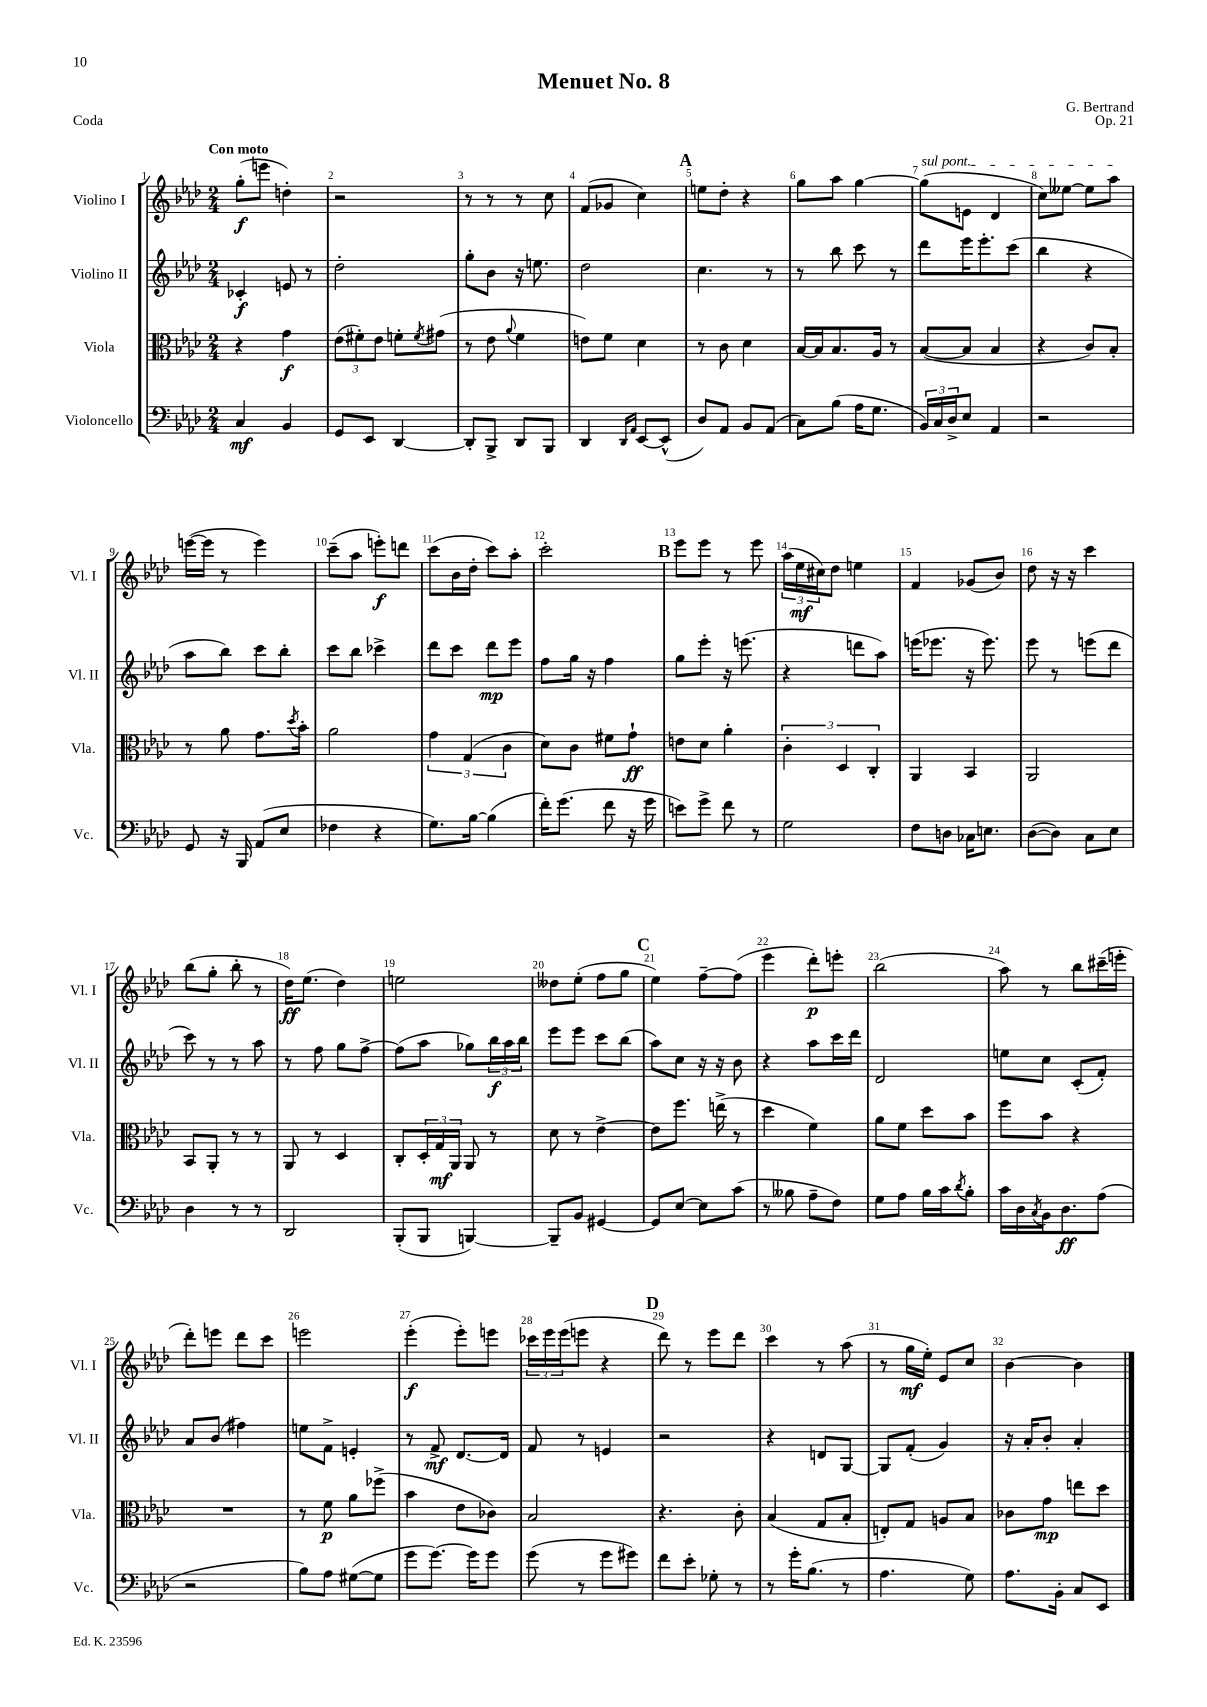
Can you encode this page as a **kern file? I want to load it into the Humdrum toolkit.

**kern	**dynam	**kern	**dynam	**kern	**dynam	**kern	**dynam
*part4	*part4	*part3	*part3	*part2	*part2	*part1	*part1
*staff4	*staff4	*staff3	*staff3	*staff2	*staff2	*staff1	*staff1
*I"Violoncello	*	*I"Viola	*	*I"Violino II	*	*I"Violino I	*
*I'Vc.	*	*I'Vla.	*	*I'Vl. II	*	*I'Vl. I	*
*clefF4	*	*clefC3	*	*clefG2	*	*clefG2	*
*k[b-e-a-d-]	*	*k[b-e-a-d-]	*	*k[b-e-a-d-]	*	*k[b-e-a-d-]	*
*M2/4	*	*M2/4	*	*M2/4	*	*M2/4	*
=1	=1	=1	=1	=1	=1	=1	=1
!	!	!	!	!	!	!LO:TX:a:B:t=Con moto	!
4C/	mf	4r	.	4c-X'/	f	(8gg'\L	f
.	.	.	.	.	.	8eeen\J	.
4BB-/	.	4g\	f	8en/	.	4ddn'\)	.
.	.	.	.	8r	.	.	.
=2	=2	=2	=2	=2	=2	=2	=2
8GG/L	.	(12e-\L	.	2dd-'\	.	2r	.
.	.	12f#X'\)	.	.	.	.	.
8EE-/J	.	.	.	.	.	.	.
.	.	12e-\J	.	.	.	.	.
[4DD-/	.	8fn'\L	.	.	.	.	.
.	.	8qf/	.	.	.	.	.
.	.	(8g#X\J	.	.	.	.	.
=3	=3	=3	=3	=3	=3	=3	=3
8DD-'/L]	.	8r	.	8gg'\L	.	8r	.
8BBB-^/J	.	8e-\	.	8b-\J	.	8r	.
.	.	8qqa-/	.	.	.	.	.
8DD-/L	.	4f\	.	16r	.	8r	.
.	.	.	.	8.een\	.	.	.
8BBB-/J	.	.	.	.	.	8cc\	.
=4	=4	=4	=4	=4	=4	=4	=4
4DD-/	.	8en\L)	.	2dd-\	.	(8f/L	.
.	.	8f\J	.	.	.	8g-X/J	.
16qqDD-/LL	.	.	.	.	.	.	.
16qqAA-/JJ	.	.	.	.	.	.	.
[8EE-/L	.	4d-\	.	.	.	4cc\)	.
(8EE-^^/J]	.	.	.	.	.	.	.
!!LO:REH:place=s1:t=A
=5	=5	=5	=5	=5	=5	=5	=5
8D-/L)	.	8r	.	4.cc\	.	8een\L	.
8AA-/J	.	8c\	.	.	.	8dd-'\J	.
8BB-/L	.	4d-\	.	.	.	4r	.
(8AA-/J	.	.	.	8r	.	.	.
=6	=6	=6	=6	=6	=6	=6	=6
8C\L)	.	[16B-/LL	.	8r	.	8gg\L	.
.	.	16B-/J]	.	.	.	.	.
(8B-\J	.	8.B-/	.	8bb-\	.	8aa-\J	.
16A-\KL	.	.	.	8ccc\	.	[4gg\	.
8.G\J	.	16A-/Jk	.	.	.	.	.
.	.	8r	.	8r	.	.	.
=7	=7	=7	=7	=7	=7	=7	=7
!	!	!	!	!	!	!LO:TX:a:i:t=sul pont.	!
24BB-/LL)	.	([8B-/L	.	8ddd-\L	.	(8gg\L]	.
24C/	.	.	.	.	.	.	.
24D-^/J	.	.	.	.	.	.	.
8E-/J	.	8B-/J]	.	16eee-\K	.	8en\J	.
.	.	.	.	8.eee-'\	.	.	.
4AA-/	.	4B-/	.	.	.	4d-/	.
.	.	.	.	(8ccc\J	.	.	.
=8	=8	=8	=8	=8	=8	=8	=8
2r	.	4r	.	4bb-\	.	8cc\L)	.
.	.	.	.	.	.	[8ee--X\J	.
.	.	8c/L)	.	4r	.	8ee--\L]	.
.	.	8B-'/J	.	.	.	8aa-\J	.
!!LO:LB:g=z
=9	=9	=9	=9	=9	=9	=9	=9
8GG/	.	8r	.	8aa-\L	.	([16eeen\LL	.
.	.	.	.	.	.	16eee\JJ]	.
16r	.	8a-\	.	8bb-\J)	.	8r	.
16BBB-/	.	.	.	.	.	.	.
(8AA-/L	.	8.g\L	.	8ccc\L	.	4eee\)	.
8E-/J	.	.	.	8bb-'\J	.	.	.
.	.	8qdd-/	.	.	.	.	.
.	.	16b-'\Jk	.	.	.	.	.
=10	=10	=10	=10	=10	=10	=10	=10
4F-X\	.	2a-\	.	8ccc\L	.	(8ccc~\L	.
.	.	.	.	8bb-\J	.	8aa-\J	.
4r	.	.	.	4ccc-X^\	.	8eeen'\L)	f
.	.	.	.	.	.	8dddn\J	.
=11	=11	=11	=11	=11	=11	=11	=11
8.G\L)	.	6g\	.	8ddd-\L	.	(8ccc\L	.
.	.	.	.	8ccc\J	.	16b-\L	.
.	.	(6G/	.	.	.	.	.
[16B-\Jk	.	.	.	.	.	16dd-'\JJ	.
(4B-\]	.	.	.	8ddd-\L	mp	8ccc\L)	.
.	.	6c\	.	.	.	.	.
.	.	.	.	8eee-\J	.	8aa-'\J	.
=12	=12	=12	=12	=12	=12	=12	=12
16f'\KL)	.	8d-\L)	.	8ff\L	.	2ccc'\	.
(8.g\J	.	.	.	.	.	.	.
.	.	8c\J	.	16gg\Jk	.	.	.
.	.	.	.	16r	.	.	.
8f\	.	8f#X\L	.	4ff\	.	.	.
16r	.	8g`\J	ff	.	.	.	.
16g\	.	.	.	.	.	.	.
!!LO:REH:place=s1:t=B
=13	=13	=13	=13	=13	=13	=13	=13
8en\L)	.	8en\L	.	8gg\L	.	8eee-\L	.
8g^\J	.	8d-\J	.	8eee-'\J	.	8eee-\J	.
8f\	.	4a-'\	.	16r	.	8r	.
.	.	.	.	(8.eeen\	.	.	.
8r	.	.	.	.	.	8eee-\	.
=14	=14	=14	=14	=14	=14	=14	=14
2G\	.	6c'\	.	4r	.	(24aa-\LL	.
.	.	.	.	.	.	24ee-\	mf
.	.	.	.	.	.	24cc#X\J)	.
.	.	.	.	.	.	8dd-\J	.
.	.	6D-/	.	.	.	.	.
.	.	.	.	8dddn\L	.	4een\	.
.	.	6C'/	.	.	.	.	.
.	.	.	.	8aa-\J)	.	.	.
=15	=15	=15	=15	=15	=15	=15	=15
8F\L	.	4AA-/	.	(16eeen\KL	.	4f/	.
.	.	.	.	8.eee-X\J	.	.	.
8Dn\J	.	.	.	.	.	.	.
16C-X\KL	.	4BB-/	.	16r	.	(8g-X/L	.
8.En\J	.	.	.	8.eee-\)	.	.	.
.	.	.	.	.	.	8b-/J)	.
=16	=16	=16	=16	=16	=16	=16	=16
([8D-\L	.	2AA-/	.	8eee-\	.	8dd-\	.
8D-\J])	.	.	.	8r	.	16r	.
.	.	.	.	.	.	16r	.
8C\L	.	.	.	(8eeen\L	.	4ccc\	.
8E-\J	.	.	.	8ddd-\J	.	.	.
!!LO:LB:g=z
=17	=17	=17	=17	=17	=17	=17	=17
4D-\	.	8BB-/L	.	8ccc\)	.	(8bb-\L	.
.	.	8AA-'/J	.	8r	.	8gg'\J	.
8r	.	8r	.	8r	.	8bb-'\	.
8r	.	8r	.	8aa-\	.	8r	.
=18	=18	=18	=18	=18	=18	=18	=18
2DD-/	.	8AA-/	.	8r	.	16dd-\KL)	ff
.	.	.	.	.	.	(8.ee-\J	.
.	.	8r	.	8ff\	.	.	.
.	.	4D-/	.	8gg\L	.	4dd-\)	.
.	.	.	.	[8ff^\J	.	.	.
=19	=19	=19	=19	=19	=19	=19	=19
(8BBB-'/L	.	8C'/L	.	(8ff\L]	.	2een\	.
8BBB-/J	.	24D-'/L	.	8aa-\J	.	.	.
.	.	24G/	mf	.	.	.	.
.	.	24AA-/JJ	.	.	.	.	.
[4BBBn/)	.	8AA-/	.	8gg-X\L)	.	.	.
.	.	8r	.	24bb-\L	f	.	.
.	.	.	.	24aa-\	.	.	.
.	.	.	.	24bb-\JJ	.	.	.
=20	=20	=20	=20	=20	=20	=20	=20
8BBB~/L]	.	8d-\	.	8eee-\L	.	8dd--X\L	.
8BB-/J	.	8r	.	8eee-\J	.	(8ee-'\J	.
[4GG#X/	.	[4e-^\	.	8ccc\L	.	8ff\L	.
.	.	.	.	(8bb-\J	.	8gg\J	.
!!LO:REH:place=s1:t=C
=21	=21	=21	=21	=21	=21	=21	=21
8GG#/L]	.	8e-\L]	.	8aa-\L)	.	4ee-\)	.
[8E-/J	.	8.ff\J	.	8cc\J	.	.	.
8E-\L]	.	.	.	16r	.	[8ff~\L	.
.	.	(16een^\	.	16r	.	.	.
(8c\J	.	8r	.	8b-\	.	(8ff\J]	.
=22	=22	=22	=22	=22	=22	=22	=22
8r	.	4dd-\	.	4r	.	4eee-\	.
8B--X\	.	.	.	.	.	.	.
8A-~\L	.	4f\)	.	8aa-\L	.	8ddd-'\L)	p
8F\J)	.	.	.	16ccc\L	.	8eeen'\J	.
.	.	.	.	16ddd-\JJ	.	.	.
=23	=23	=23	=23	=23	=23	=23	=23
8G\L	.	8a-\L	.	2d-/	.	(2bb-\	.
8A-\J	.	8f\J	.	.	.	.	.
16B-\LL	.	8dd-\L	.	.	.	.	.
16c\J	.	.	.	.	.	.	.
8qd-/	.	.	.	.	.	.	.
8B-'\J	.	8b-\J	.	.	.	.	.
=24	=24	=24	=24	=24	=24	=24	=24
16c\LL	.	8ff\L	.	8een\L	.	8aa-\)	.
16D-\	.	.	.	.	.	.	.
8qC/	.	.	.	.	.	.	.
16BB-\J	.	8b-\J	.	8cc\J	.	8r	.
8.D-\	ff	.	.	.	.	.	.
.	.	4r	.	(8c'/L	.	8bb-\L	.
(8A-\J	.	.	.	8f'/J)	.	(16ccc#X~\L	.
.	.	.	.	.	.	16eeen'\JJ	.
!!LO:LB:g=z
=25	=25	=25	=25	=25	=25	=25	=25
2r	.	2r	.	8a-/L	.	8ddd-'\L)	.
.	.	.	.	(8b-/J	.	8eeen\J	.
.	.	.	.	4ff#X\)	.	8ddd-\L	.
.	.	.	.	.	.	8ccc\J	.
=26	=26	=26	=26	=26	=26	=26	=26
8B-\L)	.	8r	.	8een\L	.	2eeen\	.
8A-\J	.	8f\	p	8f^\J	.	.	.
([8G#X\L	.	8a-\L	.	4en'/	.	.	.
8G#\J]	.	(8ff-X^\J	.	.	.	.	.
=27	=27	=27	=27	=27	=27	=27	=27
8g\L	.	4b-\	.	8r	.	(4eee-'\	f
[8.g\J)	.	.	.	8f^/	mf	.	.
.	.	8e-\L	.	[8.d-/L	.	8eee-'\L)	.
16g\KL]	.	.	.	.	.	.	.
8g\J	.	8c-X\J)	.	.	.	8eeen\J	.
.	.	.	.	16d-/Jk]	.	.	.
=28	=28	=28	=28	=28	=28	=28	=28
(8g\	.	2B-/	.	8f/	.	24ccc-X\LL	.
.	.	.	.	.	.	24eee-\	.
.	.	.	.	.	.	(24eee-\J	.
8r	.	.	.	8r	.	8eeen\J	.
8g\L	.	.	.	4en/	.	4r	.
8g#X\J)	.	.	.	.	.	.	.
!!LO:REH:place=s1:t=D
=29	=29	=29	=29	=29	=29	=29	=29
8f\L	.	4.r	.	2r	.	8ddd-\)	.
8e-'\J	.	.	.	.	.	8r	.
8G-X'\	.	.	.	.	.	8eee-\L	.
8r	.	8c'\	.	.	.	8ddd-\J	.
=30	=30	=30	=30	=30	=30	=30	=30
8r	.	(4B-/	.	4r	.	4ccc\	.
16g'\KL	.	.	.	.	.	.	.
(8.B-\J	.	.	.	.	.	.	.
.	.	8G/L	.	8dn/L	.	8r	.
8r	.	8B-'/J	.	[8G/J	.	(8aa-\	.
=31	=31	=31	=31	=31	=31	=31	=31
4.A-\	.	8En'/L)	.	8G/L]	.	8r	.
.	.	8G/J	.	(8f'/J	.	16gg\LL	mf
.	.	.	.	.	.	16ee-'\JJ)	.
.	.	8An/L	.	4g/)	.	8e-/L	.
8G\)	.	8B-/J	.	.	.	8cc/J	.
=32	=32	=32	=32	=32	=32	=32	=32
8.A-\L	.	8c-X\L	.	16r	.	[4b-\	.
.	.	.	.	16a-'/KL	.	.	.
.	.	8g\J	mp	8b-'/J	.	.	.
16BB-'\Jk	.	.	.	.	.	.	.
8C/L	.	8een\L	.	4a-'/	.	4b-\]	.
8EE-/J	.	8dd-\J	.	.	.	.	.
==	==	==	==	==	==	==	==
*-	*-	*-	*-	*-	*-	*-	*-
